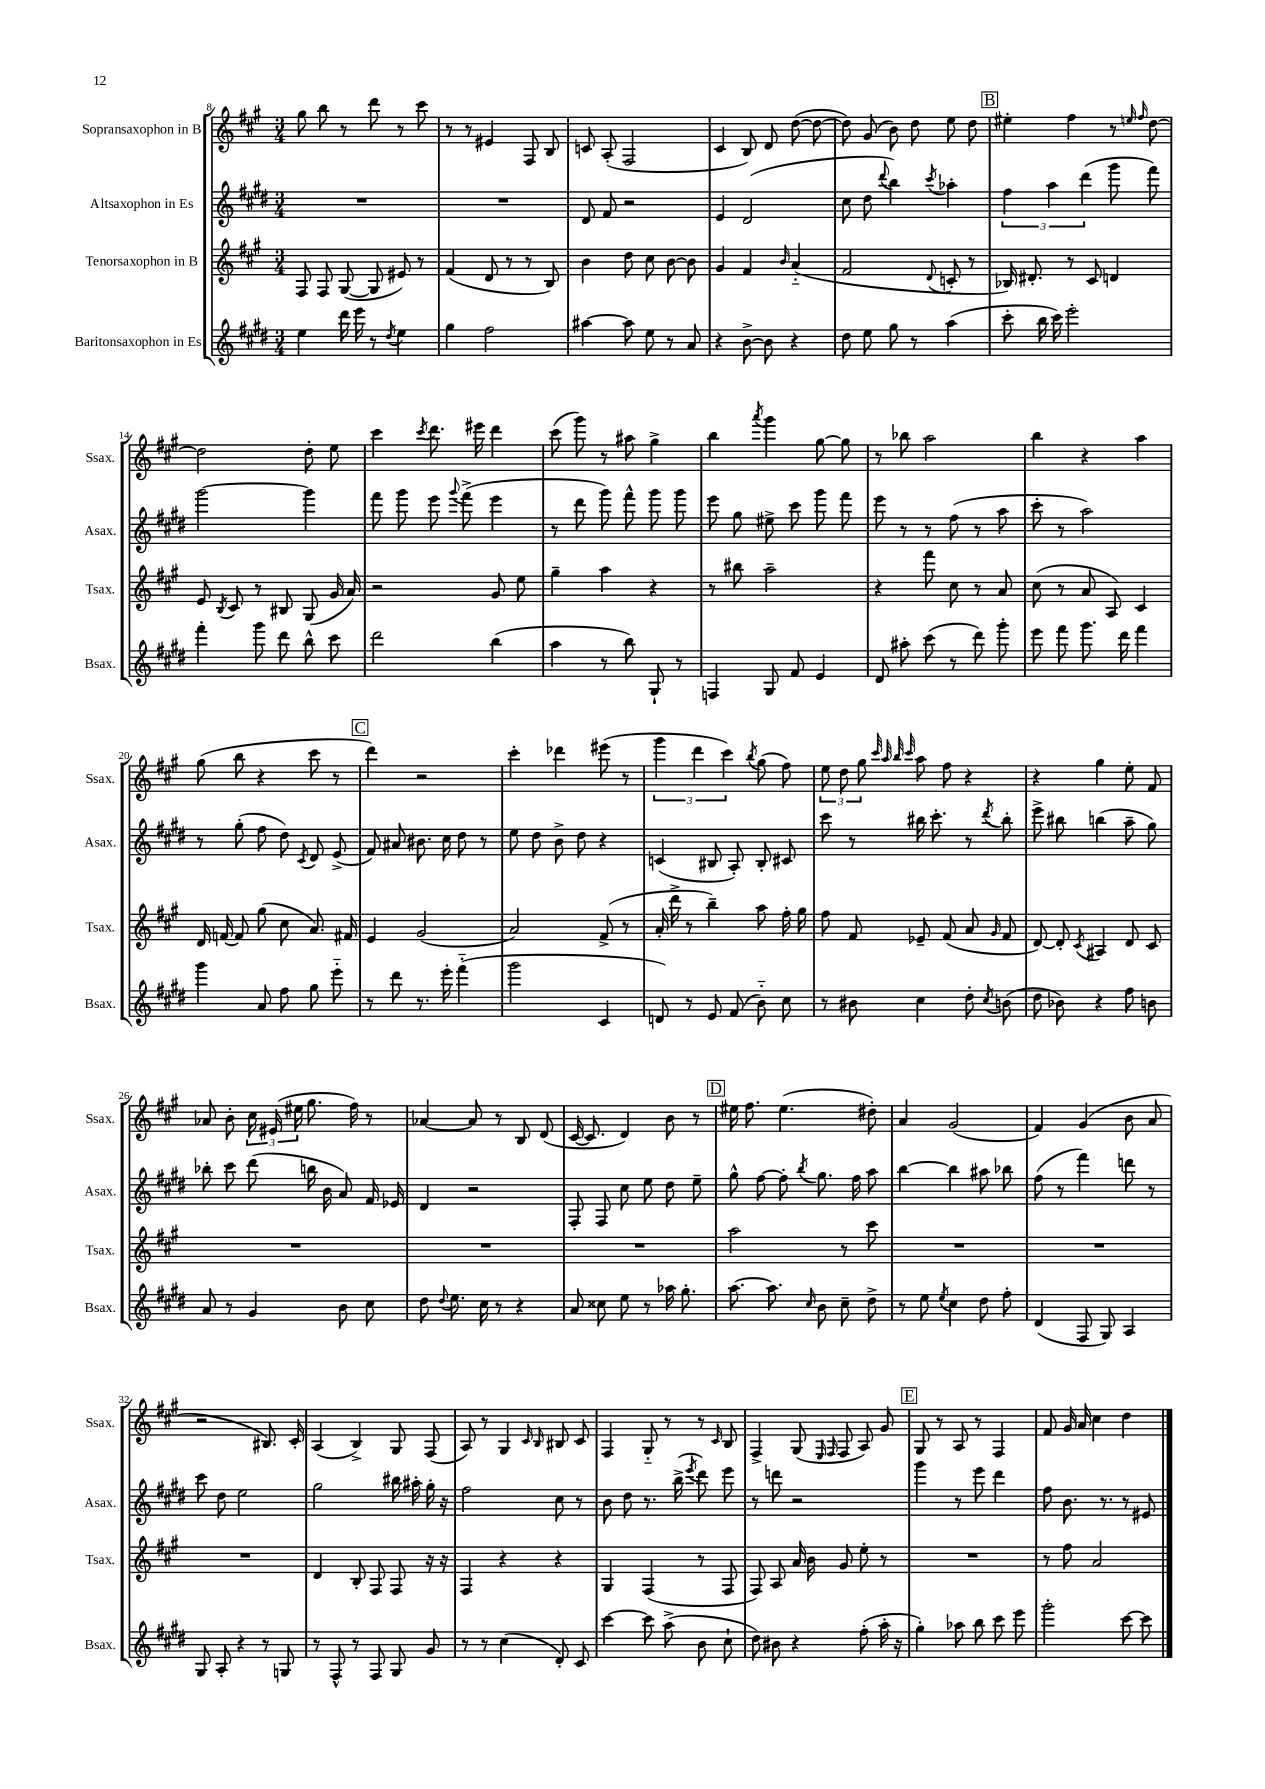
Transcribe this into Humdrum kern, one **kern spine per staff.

**kern	**kern	**kern	**kern
*staff4	*staff3	*staff2	*staff1
*clefG2	*clefG2	*clefG2	*clefG2
*k[f#c#g#d#]	*k[f#c#g#]	*k[f#c#g#d#]	*k[f#c#g#]
*M3/4	*M3/4	*M3/4	*M3/4
4ee	8F#	2.r	8gg#
.	8F#	.	8bb
16ddd#	([8G#	.	8r
16eee	.	.	.
8r	8G#]	.	8ddd
8qdd#	.	.	.
4ee	8e#)	.	8r
.	8r	.	8ccc#
=	=	=	=
4gg#	(4f#	2.r	8r
.	.	.	8r
2ff#	8d	.	4e#
.	8r	.	.
.	8r	.	8F#
.	8B)	.	8B
=	=	=	=
[4aa#	4b	8d#	8c
.	.	8f#	(8A'
8aa#]	8dd	2r	2F#
8ee	8cc#	.	.
8r	[8b	.	.
8a	8b]	.	.
=	=	=	=
4r	4g#	4e	4c#
[8b^	4f#	(2d#	8B)
8b]	.	.	8d
.	16qqb	.	.
4r	(4a'~	.	([8dd
.	.	.	8dd_
=	=	=	=
8dd#	2f#	8cc#	8dd])
8ee	.	8dd#	(8g#
.	.	8qqddd#	.
8gg#	.	4bb)	8b)
8r	.	.	8dd
.	8qqd	8qccc#	.
(4aa	8c'	4aa-'	8ee
.	8r	.	8dd
=	=	=	=
8ccc#'	16B-)	6ff#	4ee#'
.	8.d#'	.	.
16bb	.	.	.
.	.	6aa	.
16ccc#)	.	.	.
2eee'	8r	.	4ff#
.	.	(6ddd#	.
.	8c#	.	.
.	4d	8ggg#	8r
.	.	.	16qqee
.	.	.	16qqff#
.	.	8fff#)	[8dd
=	=	=	=
4fff#'	8e	[2ggg#	2dd]
.	8qB	.	.
.	8c#	.	.
8ggg#	8r	.	.
8ddd#	8B#	.	.
8bb^^	(8G#	4ggg#]	8dd'
8ccc#	16g#	.	8ee
.	16a)	.	.
=	=	=	=
2ddd#	2r	8fff#	4ccc#
.	.	8ggg#	.
.	.	.	8qccc#
.	.	8eee	8.ddd
.	.	8qqggg#	.
.	.	(8fff#^	.
.	.	.	16eee#
(4bb	8g#	4eee	4ddd
.	8ee	.	.
=	=	=	=
4aa	4gg#~	8r	(8ccc#
.	.	8ddd#	8ggg#)
8r	4aa	8ggg#)	8r
8bb)	.	8fff#^^	8aa#
8G#`	4r	8ggg#	4gg#^
8r	.	8ggg#	.
=	=	=	=
4F	8r	8eee	4bb
.	8bb#	8gg#	.
.	.	.	8qaaa
8G#	2aa~	8ee#^	4ggg#
8f#	.	8ccc#	.
4e	.	8ggg#	[8gg#
.	.	8fff#	8gg#]
=	=	=	=
8d#	4r	8eee	8r
8aa#'	.	8r	8bb-
(8ccc#	8fff#	8r	2aa
8r	8cc#	(8ff#	.
8ddd#)	8r	8r	.
8ggg#'	8a	8aa	.
=	=	=	=
8eee	(8cc#	8ccc#'	4bb
8fff#	8r	8r	.
8.ggg#	8a	2aa)	4r
.	8A)	.	.
16ddd#	.	.	.
4fff#	4c#	.	4aa
=	=	=	=
4ggg#	16d	8r	(8gg#
.	[16f	.	.
.	8f]	(8gg#'	8bb
8a	(8gg#	8ff#	4r
8ff#	8cc#	8dd#)	.
.	.	8qc#	.
8gg#	8.a)	8d#	8ccc#
8eee'~	.	(8e^	8r
.	16f#	.	.
=	=	=	=
8r	4e	8f#)	4ddd)
8ddd#	.	8a#	.
8.r	(2g#	8.b#	2r
16eee'	.	16cc#	.
(4fff#'~	.	8dd#	.
.	.	8r	.
=	=	=	=
2ggg#	2a)	8ee	4ccc#'
.	.	8dd#	.
.	.	8b^	4ddd-
.	.	8dd#	.
4c#	(8f#^	4r	(8eee#
.	8r	.	8r
=	=	=	=
8d)	16a'	(4c	6ggg#
.	16ddd^	.	.
8r	8r	.	.
.	.	.	6ddd
8e	4bb~)	8B#	.
.	.	.	6ccc#)
(8f#	.	8A')	.
.	.	.	8qbb
8b'~)	8aa	8B#'	(8gg#
8cc#	16ff#'	8c#	8ff#)
.	16gg#	.	.
=	=	=	=
8r	8ff#	8ccc#	12ee
.	.	.	12dd
8b#	8f#	8r	.
.	.	.	12gg#
.	.	.	32qqccc#
.	.	.	32qqaa
.	.	.	32qqbb
.	.	.	32qqccc#
4cc#	8e-~	16bb#	8aa
.	.	8.ccc#'	.
.	(8f#	.	8ff#
8dd#'	8a	8r	4r
8qcc#	16qqg#	8qddd#	.
(8b	8f#	8bb#'	.
=	=	=	=
8dd#	[8d)	8eee^	4r
8b-)	8d']	8bb#	.
.	8qc#	.	.
4r	4A#	(4bb	4gg#
8ff#	8d	8aa~	8ee'
8b	8c#	8gg#)	8f#
=	=	=	=
8a	2.r	8bb-'	8a-
8r	.	8ccc#	8b'
4g#	.	(8ddd#	24cc#
.	.	.	(24e#
.	.	.	24ee#
.	.	16bb	8.gg#
.	.	16b	.
8b	.	8a)	.
.	.	.	16ff#)
8cc#	.	16f#	8r
.	.	16e-	.
=	=	=	=
8dd#	2.r	4d#	[4a-
8qqdd#	.	.	.
8.ee	.	.	.
.	.	2r	8a-]
16cc#	.	.	.
8r	.	.	8r
4r	.	.	8B
.	.	.	(8d
=	=	=	=
8a	2.r	8F#'	[16c#
.	.	.	8.c#]
8cc##	.	8F#	.
8ee	.	8cc#	4d)
8r	.	8ee	.
16aa-	.	8dd#	8b
8.gg#'	.	.	.
.	.	8ee~	8r
=	=	=	=
[8.aa	2aa	8gg#^^	16ee#
.	.	.	8.ff#
.	.	[8ff#	.
8.aa]	.	.	.
.	.	8ff#']	(4.ee#
16qqcc#	.	8qbb	.
8b	.	8.gg#	.
8cc#~	8r	.	.
.	.	16ff#	.
8dd#^	8ccc#	8aa	8dd#')
=	=	=	=
8r	2.r	[4bb	4a
8ee	.	.	.
8qee	.	.	.
4cc#	.	4bb]	(2g#
8dd#	.	8aa#	.
8ff#'	.	8bb-	.
=	=	=	=
(4d#	2.r	(8ff#	4f#)
.	.	8r	.
8F#	.	4fff#)	(4g#
8G#)	.	.	.
4A	.	8ddd	8b
.	.	8r	8a
=	=	=	=
8G#	2.r	8ccc#	2r
8A'	.	8dd#	.
4r	.	2ee	.
8r	.	.	8.B#)
8G	.	.	.
.	.	.	16c#'
=	=	=	=
8r	4d	2gg#	(4A
8F#^^	.	.	.
8r	8B'	.	4B^)
8F#	8F#	.	.
8G#	8F#	16bb#	8G#
.	.	16aa#'	.
8g#	16r	16gg#'	(8F#
.	16r	16r	.
=	=	=	=
8r	4F#	2ff#	8A)
8r	.	.	8r
(4cc#	4r	.	4G#
.	.	.	16qqc#
.	.	.	16qqB
8d#')	4r	8cc#	8B#
8c#	.	8r	8c#
=	=	=	=
[4ccc#	4G#	8b	4F#
.	.	8dd#	.
8ccc#]	(4F#	8.r	8G#'~
(8aa^	.	.	8r
.	.	(16bb^	.
.	.	8qeee	.
8b	8r	8ddd#)	8r
.	.	.	16qqc#
8cc#`	8F#	8eee	8B
=	=	=	=
8dd#)	8F#)	8r	4F#^
8b#	8A	8ddd	.
4r	16a	2r	(8G#
.	16b	.	.
.	.	.	16qqE
.	.	.	16qqF#
.	8g#	.	8F#
(8ff#'	8ee'	.	8A)
16aa'	8r	.	8g#
16r	.	.	.
=	=	=	=
4gg#')	2.r	4ggg#	8G#
.	.	.	8r
8aa-	.	8r	8A
8bb	.	8eee	8r
8ccc#	.	4ddd#	4F#
8eee	.	.	.
=	=	=	=
2ggg#'	8r	8ff#	8f#
.	8ff#	8.b	16g#
.	.	.	16a
.	2a	.	4cc#
.	.	8.r	.
[8ccc#	.	8r	4dd
8ccc#]	.	8e#	.
==	==	==	==
*-	*-	*-	*-
